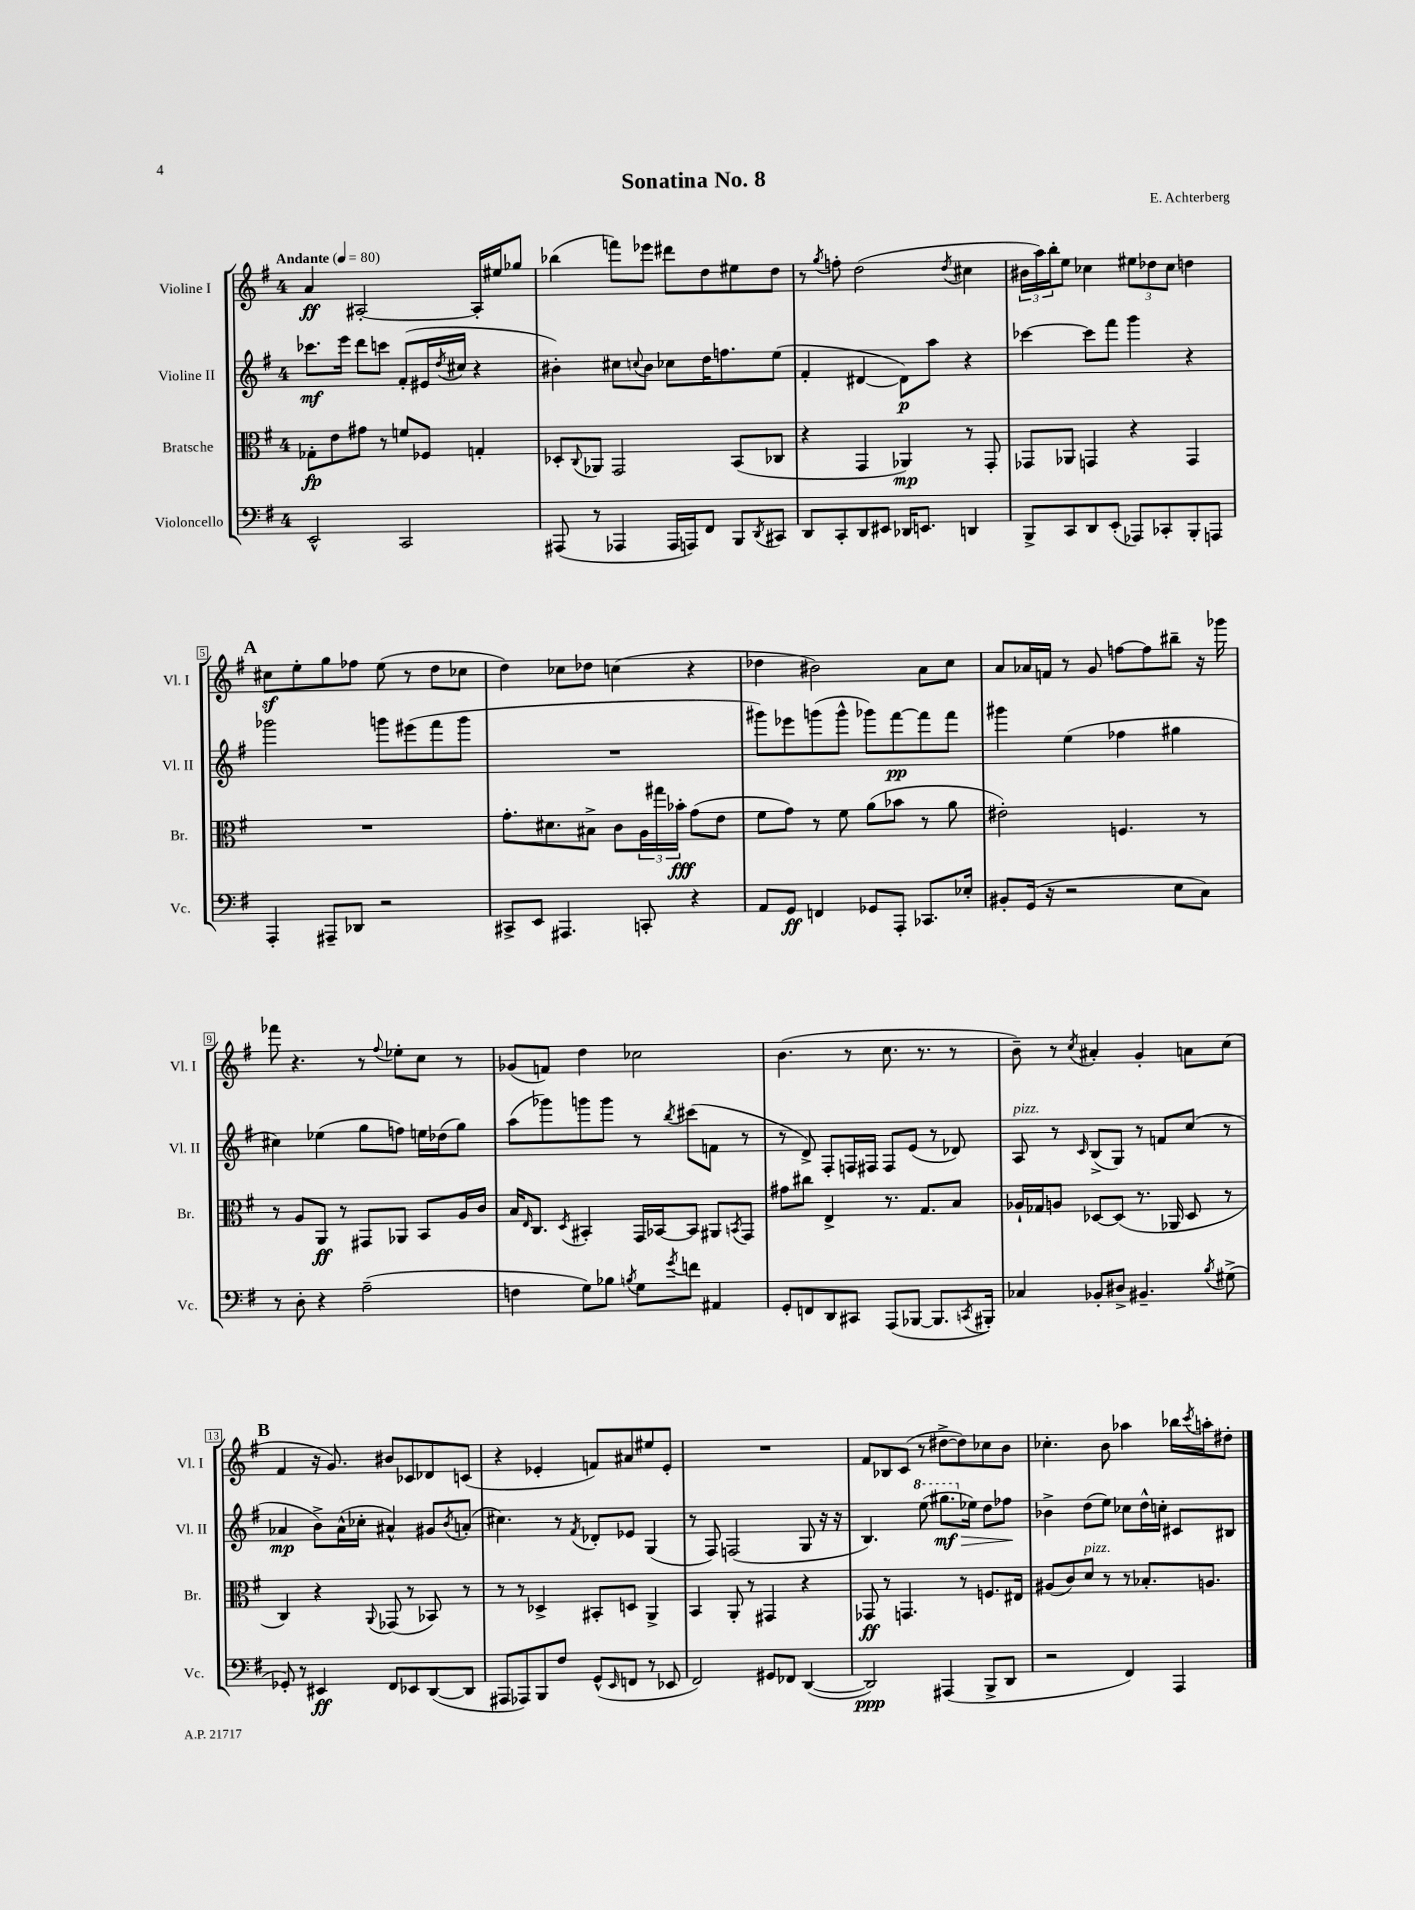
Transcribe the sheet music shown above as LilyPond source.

\header { title = "Sonatina No. 8" composer = "E. Achterberg" }
<<
\new StaffGroup <<
\new Staff = "s0" \with { instrumentName = "Violine I" shortInstrumentName = "Vl. I" } {
    \clef treble \key g \major \once \override Staff.TimeSignature.style = #'single-digit \time 4/4 \tempo "Andante" 4 = 80
    a'4\ff ais2~-. ais16-. eis''16 ges''8 |
    bes''4( f'''8) ees'''8 dis'''8 d''8 eis''8 d''8 |
    r8 \acciaccatura { g''8 } f''8-. d''2( \acciaccatura { d''8 } cis''4 |
    \tuplet 3/2 { bis'16 a''16) b''16-. } e''8 ces''4 \tuplet 3/2 { eis''8 des''8 ces''8 } d''4 |
    \mark \markup { \bold "A" } cis''8\sf e''8-. g''8 fes''8 e''8( r8 d''8 ces''8 |
    d''4) ces''8 des''8 c''4( r4 |
    des''4 bis'2) a'8 c''8 |
    a'8 aes'16 f'16 r8 g'8 f''8~ f''8 bis''8-- r16 ges'''16 |
    fes'''8 r4. r8 \appoggiatura { fis''8 } ees''8-. c''8 r8 |
    ges'8( f'8) d''4 ces''2 |
    b'4.( r8 c''8. r8. r8 |
    b'8--) r8 \acciaccatura { c''8 } ais'4-. g'4-. a'8 c''8( |
    \mark \markup { \bold "B" } fis'4 r16 g'8.) bis'8 ces'8 des'8 c'8( |
    r4 ees'4-. f'8) ais'8 eis''8 ees'8-. |
    R1 |
    fis'8 bes8 c'8( r8 dis''8~-> dis''8) ces''8 b'8 |
    ces''4.-. b'8 aes''4 bes''16 \acciaccatura { c'''8 } a''16-. dis''8-. \bar "|." |
}
\new Staff = "s1" \with { instrumentName = "Violine II" shortInstrumentName = "Vl. II" } {
    \clef treble \key g \major \once \override Staff.TimeSignature.style = #'single-digit \time 4/4
    ces'''8.\mf e'''16 d'''8 c'''8 fis'8-.( eis'16 \acciaccatura { d''8 } cis''16 r4 |
    bis'4-.) cis''8 \appoggiatura { c''8 } bis'8 ces''8 d''16 f''8. e''8( |
    fis'4-. dis'4~ dis'8\p) a''8 r4 |
    ces'''4~ ces'''8 fis'''8 g'''4 r4 |
    \mark \markup { \bold "A" } ges'''2 g'''8 eis'''8( fis'''8 g'''8 |
    R1 |
    gis'''8) ees'''8 g'''8( g'''8-^ ges'''8) fis'''8~\pp fis'''8 fis'''8 |
    gis'''4 e''4( fes''4 gis''4 |
    cis''4) ees''4( g''8 f''8) e''16 des''16( g''8) |
    a''8( ges'''8) g'''8 g'''8 r8 \acciaccatura { b''8 } cis'''8( f'8 r8 |
    r8 d'8->) fis8-. f16 fis16 fis8 e'8( r8 des'8) |
    a8^\markup { \italic "pizz." } r8 \grace { c'16 } b8->( g8) r8 f'8 c''8( r8 |
    \mark \markup { \bold "B" } aes'4\mp b'8->) aes'16-^( ces''16-. ais'4-^) gis'8 \acciaccatura { b'8 } a'8-.( |
    cis''4.) r8 \acciaccatura { fis'8 } des'8-. ees'8 g4( |
    r8 fis8) f2( g8 r16 r16 |
    b4.) \ottava #1 e'''8( gis'''8.\mf\> \ottava #0 ees''16) d''8 fes''8\! |
    bes'4-> d''8( e''8) ces''8 d''16-^ c''16-. cis'8 bis8 \bar "|." |
}
\new Staff = "s2" \with { instrumentName = "Bratsche" shortInstrumentName = "Br." } {
    \clef alto \key g \major \once \override Staff.TimeSignature.style = #'single-digit \time 4/4
    ges8-.\fp e'8 gis'8 r8 f'8 fes8 g4-. |
    des8-. \appoggiatura { c8 } aes,8 g,2 b,8( ces8 |
    r4 g,4 aes,4\mp) r8 g,8-. |
    ges,8 aes,8 g,4 r4 g,4 |
    \mark \markup { \bold "A" } R1 |
    g'8.-. dis'8. bis8-> c'8 \tuplet 3/2 { a16 gis''16 bes'16-.\fff } g'8( e'8 |
    fis'8 g'8) r8 fis'8 a'8( bes'8 r8 a'8 |
    eis'2-.) f4. r8 |
    r8 a8 a,8\ff r8 gis,8 aes,8 b,8 a16 c'16 |
    b16 \grace { e16 } c8. \acciaccatura { d8 } bis,4-. g,16 bes,16~ bes,8 ais,8 \acciaccatura { b,8 } g,8 |
    gis'8 cis''8 e4-> r8. g8. b8 |
    aes16-! ges16 a8 des8~ des8( r8. aes,16 des8 r8 |
    \mark \markup { \bold "B" } c4) r4 \appoggiatura { a,8 } ges,8( r8 bes,8) r8 |
    r8 r8 des4-> bis,8-. d8 a,4-> |
    b,4 a,8-. r8 gis,4 r4 |
    ges,8\ff r8 g,4. r8 f8. eis16 |
    ais8( c'8) d'8^\markup { \italic "pizz." } r8 r8 bes8.-. a8. \bar "|." |
}
\new Staff = "s3" \with { instrumentName = "Violoncello" shortInstrumentName = "Vc." } {
    \clef bass \key g \major \once \override Staff.TimeSignature.style = #'single-digit \time 4/4
    e,2-^ c,2 |
    ais,,8( r8 aes,,4 aes,,16 a,,16) fis,8 b,,8 \acciaccatura { d,8 } cis,8 |
    d,8 c,8-. d,8 eis,8 des,16 e,8. d,4 |
    b,,8-> c,8 d,8 e,8-.( aes,,8) ces,8-. b,,8-. a,,8 |
    \mark \markup { \bold "A" } a,,4-. ais,,8-- des,8 r2 |
    cis,8-> e,8 ais,,4. c,8-. r4 |
    a,8 g,8\ff f,4 ges,8 a,,8-. ces,8. ees16-. |
    bis,8-. g,16( r16 r2 e8 c8) |
    r8 d8-. r4 a2--( |
    f4 g8) bes8 \acciaccatura { b8 } g8 \acciaccatura { g'8 } f'8 ais,4 |
    g,8-. f,8 d,8 cis,8 a,,8( bes,,8~ bes,,8. \acciaccatura { c,8 } bis,,16-.) |
    ces4 bes,8-. dis8-> bis,4.-- \acciaccatura { b8 } gis8->( |
    \mark \markup { \bold "B" } ges,8-.) r8 eis,4\ff fis,8 ees,8 d,8~( d,8 |
    ais,,8 aes,,8) b,,8 fis8 g,8-^( \grace { e,16 } f,8 r8 ees,8 |
    fis,2) gis,8 fes,8 d,4~( |
    d,2\ppp) ais,,4( b,,8-> d,8 |
    r2 fis,4) a,,4 \bar "|." |
}
>>
>>
\layout { \context { \Score \override BarNumber.stencil = #(make-stencil-boxer 0.1 0.3 ly:text-interface::print) } }
